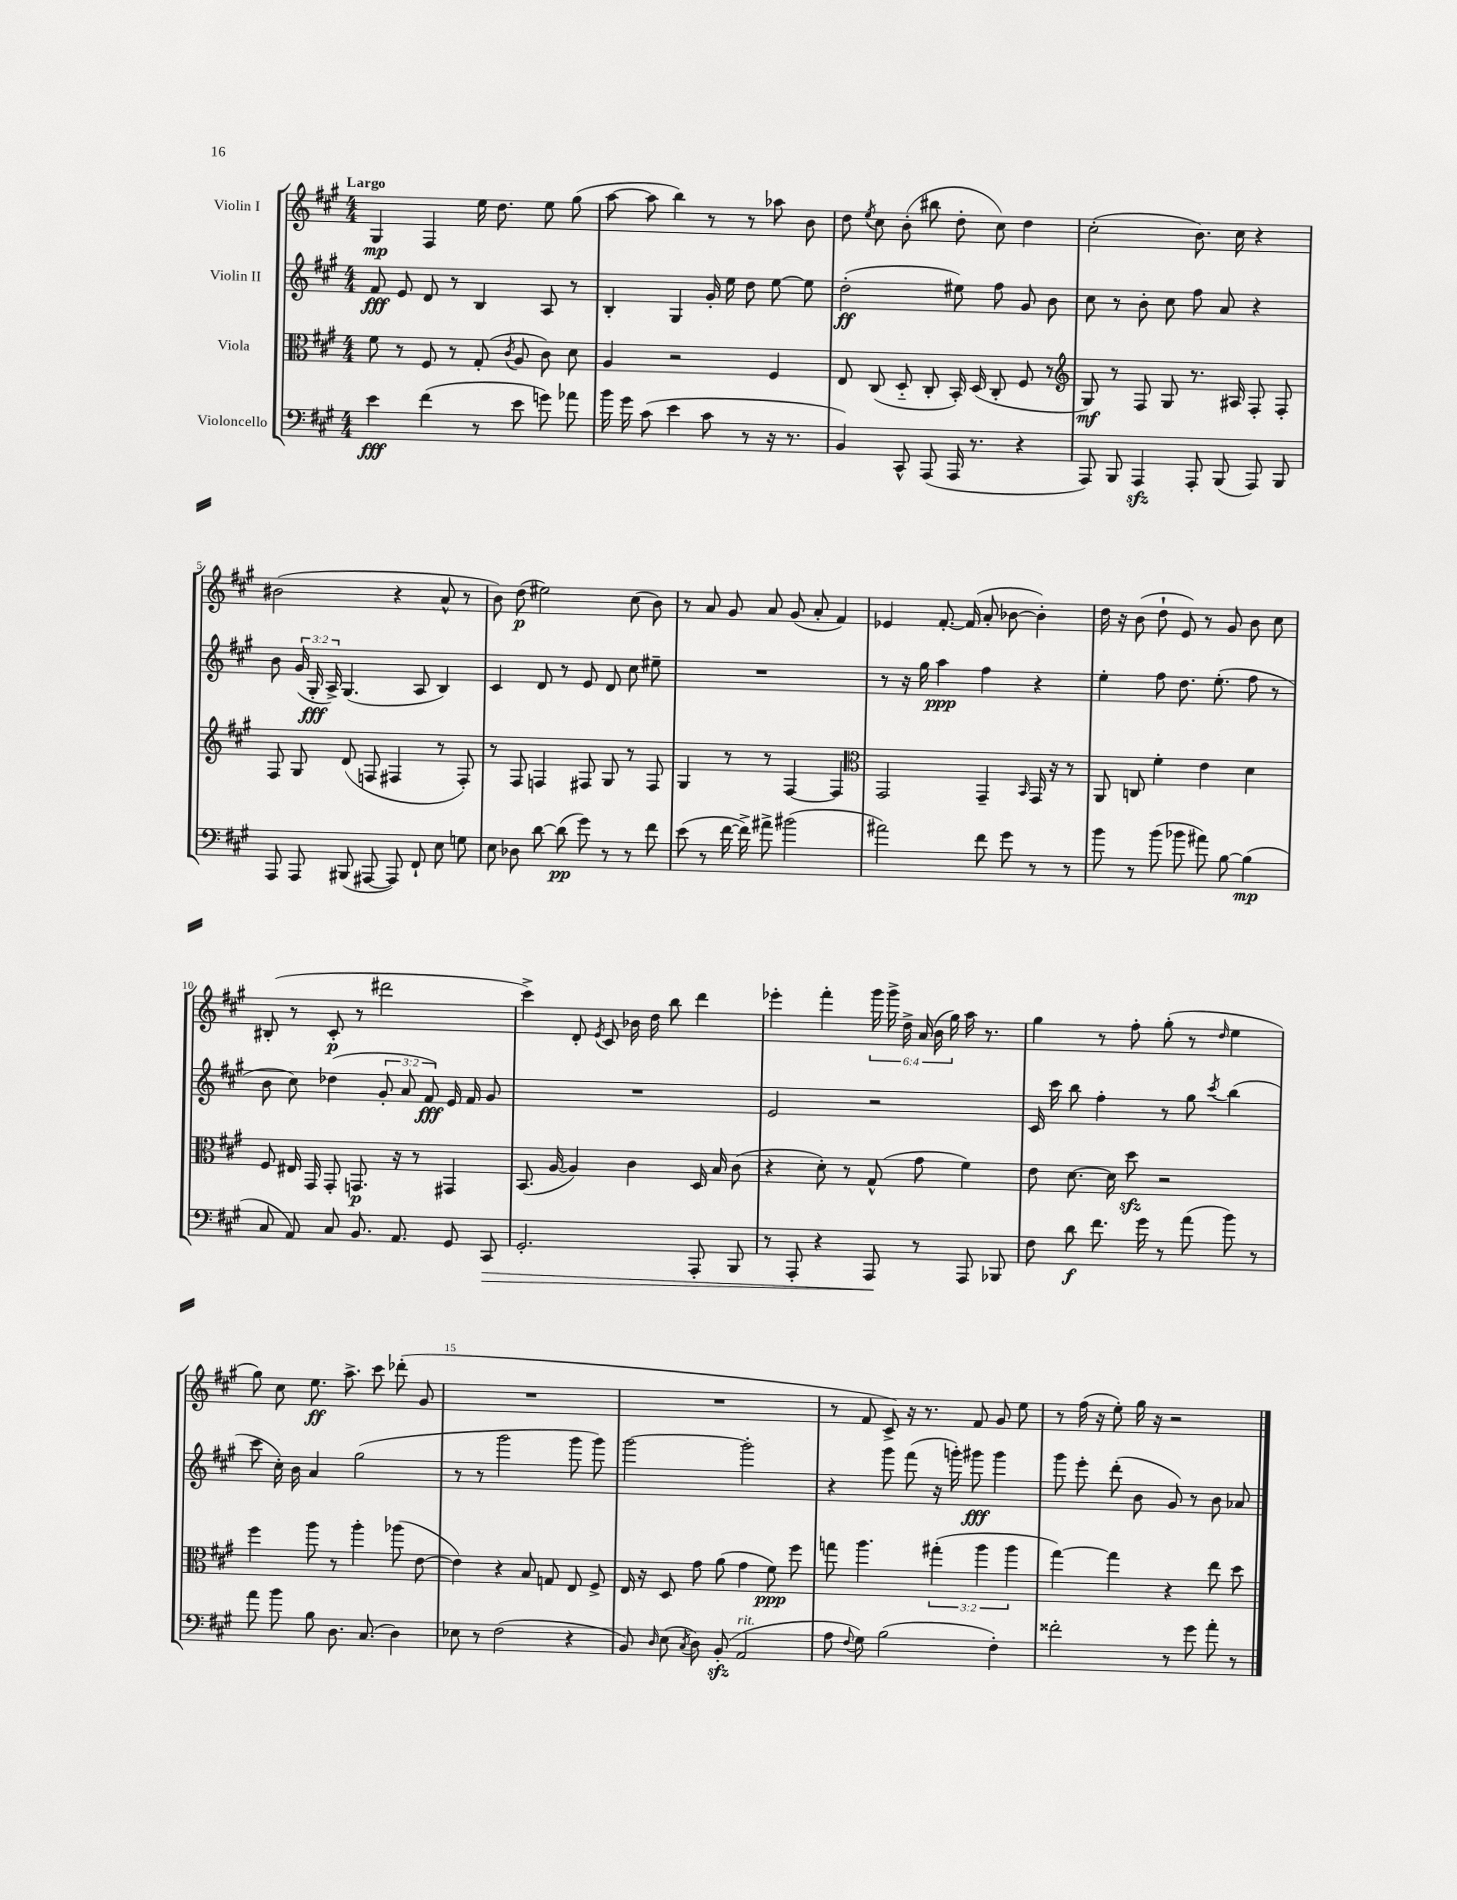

**kern	**kern	**kern	**kern
*staff4	*staff3	*staff2	*staff1
*clefF4	*clefC3	*clefG2	*clefG2
*k[f#c#g#]	*k[f#c#g#]	*k[f#c#g#]	*k[f#c#g#]
*M4/4	*M4/4	*M4/4	*M4/4
4e\	8f#\	8f#/	4G#/
.	8r	8e/	.
(4f#\	8F#/	8d/	4F#/
.	8r	8r	.
8r	(8G#'/	4B/	16ee\
.	.	.	8.dd\
.	8qc#/	.	.
8e\	8A/	.	.
8g\)	8c#\)	8A/	8ee\
8a-\	8d\	8r	(8gg#\
=	=	=	=
16b\	4A/	4B'/	[8aa\
16g#\	.	.	.
(8c#\	.	.	8aa\]
4e\	2r	4G#/	4bb\)
8c#\	.	16g#'/	8r
.	.	16ee\	.
8r	.	8dd\	8r
16r	4F#/	[8ee\	8aa-\
8.r	.	.	.
.	.	8ee\]	8b\
=	=	=	=
4BB/)	8E/	(2dd'\	8dd\
.	.	.	8qee/
.	(8C#/	.	8cc#\
8CC#^^/	8D'~/	.	(8b'\
(8AAA/	8C#'/	.	8bb#\
16AAA/	16BB'/)	8ee#\)	8dd'\
8.r	(16D/	.	.
.	8C#'/	8ff#\	8cc#\)
4r	8F#/	8g#/	4dd\
.	8r	8b\	.
=	=	=	=
*	*clefG2	*	*
8AAA/)	8G#/)	8cc#\	(2cc#'\
8BBB/	8r	8r	.
4AAA/	8F#/	8b'\	.
.	8G#/	8cc#\	.
8AAA'/	8.r	8ff#\	8.b\)
(8BBB/	.	8a/	.
.	16A#/	.	16cc#\
8AAA/)	8F#'/	4r	4r
8BBB/	8F#'/	.	.
=	=	=	=
8AAA/	8F#/	8b\	(2b#\
8AAA/	8G#/	(24g#/	.
.	.	24G#'/	.
.	.	24A^/)	.
(8BBB#/	(8d/	(4.G#/	.
[8AAA#/	8F/	.	.
8AAA#/])	4F#/	.	4r
8FF#`/	.	8A/	.
8E\	8r	4B/)	8a^^/
8G\	8F#'/)	.	8r
=	=	=	=
8E\	8r	4c#/	8b\)
8D-\	8F#/	.	(8dd\
[8d\	4F/	8d/	2ee#\)
(8d\]	.	8r	.
8g#\)	8F#/	8e/	.
8r	8G#/	8d/	.
8r	8r	8cc#\	(8cc#\
8f#\	8F#/	8ee#~\	8b\)
=	=	=	=
(8e\	4G#/	1r	8r
8r	.	.	8a/
[16f#\	8r	.	8g#/
16f#^\])	.	.	.
8a#^\	8r	.	8a/
(2b#\	[4F#/	.	(8g#/
.	.	.	8a'/
.	4F#/]	.	4f#/)
=	=	=	=
*	*clefC3	*	*
2a#\)	2GG#/	8r	4e-/
.	.	16r	.
.	.	16gg#\	.
.	.	4aa\	[8.f#'/
.	.	.	(16f#/]
8f#\	4GG#~/	4ff#\	8a'/
8g#\	.	.	[8b-\
.	16qqBB/	.	.
8r	16GG#/	4r	4b-'\])
.	16r	.	.
8r	8r	.	.
=	=	=	=
8b\	8AA/	4ee'\	16dd\
.	.	.	16r
8r	8C/	.	(8b\
(8b\	4f#'\	8ff#\	8dd`\
8b-\	.	8.dd\	8e/)
8a#\)	4e\	.	8r
.	.	(8.ee'\	.
[8B\	.	.	8g#/
(4B\]	4d\	8ff#\	8b\
.	.	8r	8cc#\
=	=	=	=
8C#/	8F#/	8b\	(8B#'/
8AA/)	16E#/	8cc#\)	8r
.	16GG#/	.	.
8C#/	8GG#'/	(4dd-\	8c#'/
8.BB/	8.GG/	.	8r
.	.	12g#'/	2ddd#\
8.AA/	16r	.	.
.	.	12a/	.
.	8r	.	.
.	.	12f#/)	.
8GG#/	4GG#/	16e/	.
.	.	16f#/	.
8CC#/	.	8g#/	.
=	=	=	=
2.GG#'/	(8.BB/	1r	4ccc#^\)
.	[16A/	.	.
.	4A/])	.	8d'/
.	.	.	8qe/
.	.	.	8c#/
.	4c#\	.	16b-\
.	.	.	16dd\
.	.	.	8bb\
8AAA'/	16D/	.	4ddd\
.	16B/	.	.
8BBB/	(8c#\	.	.
=	=	=	=
8r	4r	2e/	4eee-'\
8AAA'/	.	.	.
4r	8d'\)	.	4fff#'\
.	8r	.	.
8AAA/	(8G#^^/	2r	24ggg#\
.	.	.	24ggg#^\
.	.	.	24dd^\
8r	8g#\	.	(24a/
.	.	.	24b\
.	.	.	24gg#\)
8AAA/	4f#\)	.	16aa\
.	.	.	8.r
8BBB-/	.	.	.
=	=	=	=
8F#\	8e\	16c#/	4gg#\
.	.	16ccc#\	.
8d\	[8.d\	8bb\	.
8.f#\	.	4ff#'\	8r
.	16d\]	.	.
.	8dd\	.	8ff#'\
16g#\	.	.	.
8r	2r	8r	(8gg#'\
(8a\	.	8gg#\	8r
.	.	8qccc#/	16qqdd/
8b\)	.	(4bb\	4ee\
8r	.	.	.
=	=	=	=
8a\	4ff#\	8ccc#\	8gg#\)
8b\	.	16cc#'\)	8cc#\
.	.	16b\	.
8B\	8aa\	4a/	8.ee\
8.D\	8r	.	.
.	.	.	8.aa^\
.	4aa'\	(2gg#\	.
(8.C#/	.	.	.
.	.	.	8ccc#\
4D\)	(8aa-\	.	(8ddd-'\
.	[8e\	.	8g#/
=	=	=	=
8E-\	4e\])	8r	1r
8r	.	8r	.
(2F#\	4r	2ggg#\	.
.	8B/	.	.
.	8G/	.	.
4r	8E/	8ggg#\	.
.	8F#^/	8ggg#\)	.
=	=	=	=
8BB/)	16E/	[2ggg#\	1r
.	16r	.	.
16qqD/	.	.	.
(8E\	8D/	.	.
8qC#/	.	.	.
8D\)	8g#\	.	.
(8BB'/	(8a\	.	.
2AA/	4g#\	2ggg#'\]	.
.	8f#\)	.	.
.	8ff#\	.	.
=	=	=	=
8A\	8gg\	4r	8r
8qqF#/	.	.	.
8G#\)	4.aa\	.	8f#/
(2B\	.	8ggg#\	8c#^/)
.	.	(8fff#\	16r
.	.	.	8.r
.	(6gg#'\	16r	.
.	.	16ggg'\)	.
.	.	8ggg#\	8f#/
.	6aa\	.	.
4F#'\)	.	4ggg#\	8g#/
.	6aa\	.	.
.	.	.	8ee\
=	=	=	=
2f##'\	[4gg#\)	8ggg#\	8r
.	.	8eee'\	(16ff#\
.	.	.	16r
.	4gg#\]	(8ddd'\	8ee'\)
.	.	8b\	16gg#\
.	.	.	16r
8r	4r	8g#/)	2r
8g#\	.	8r	.
8a'\	8ee\	8b\	.
8r	8dd\	8a-/	.
==	==	==	==
*-	*-	*-	*-
